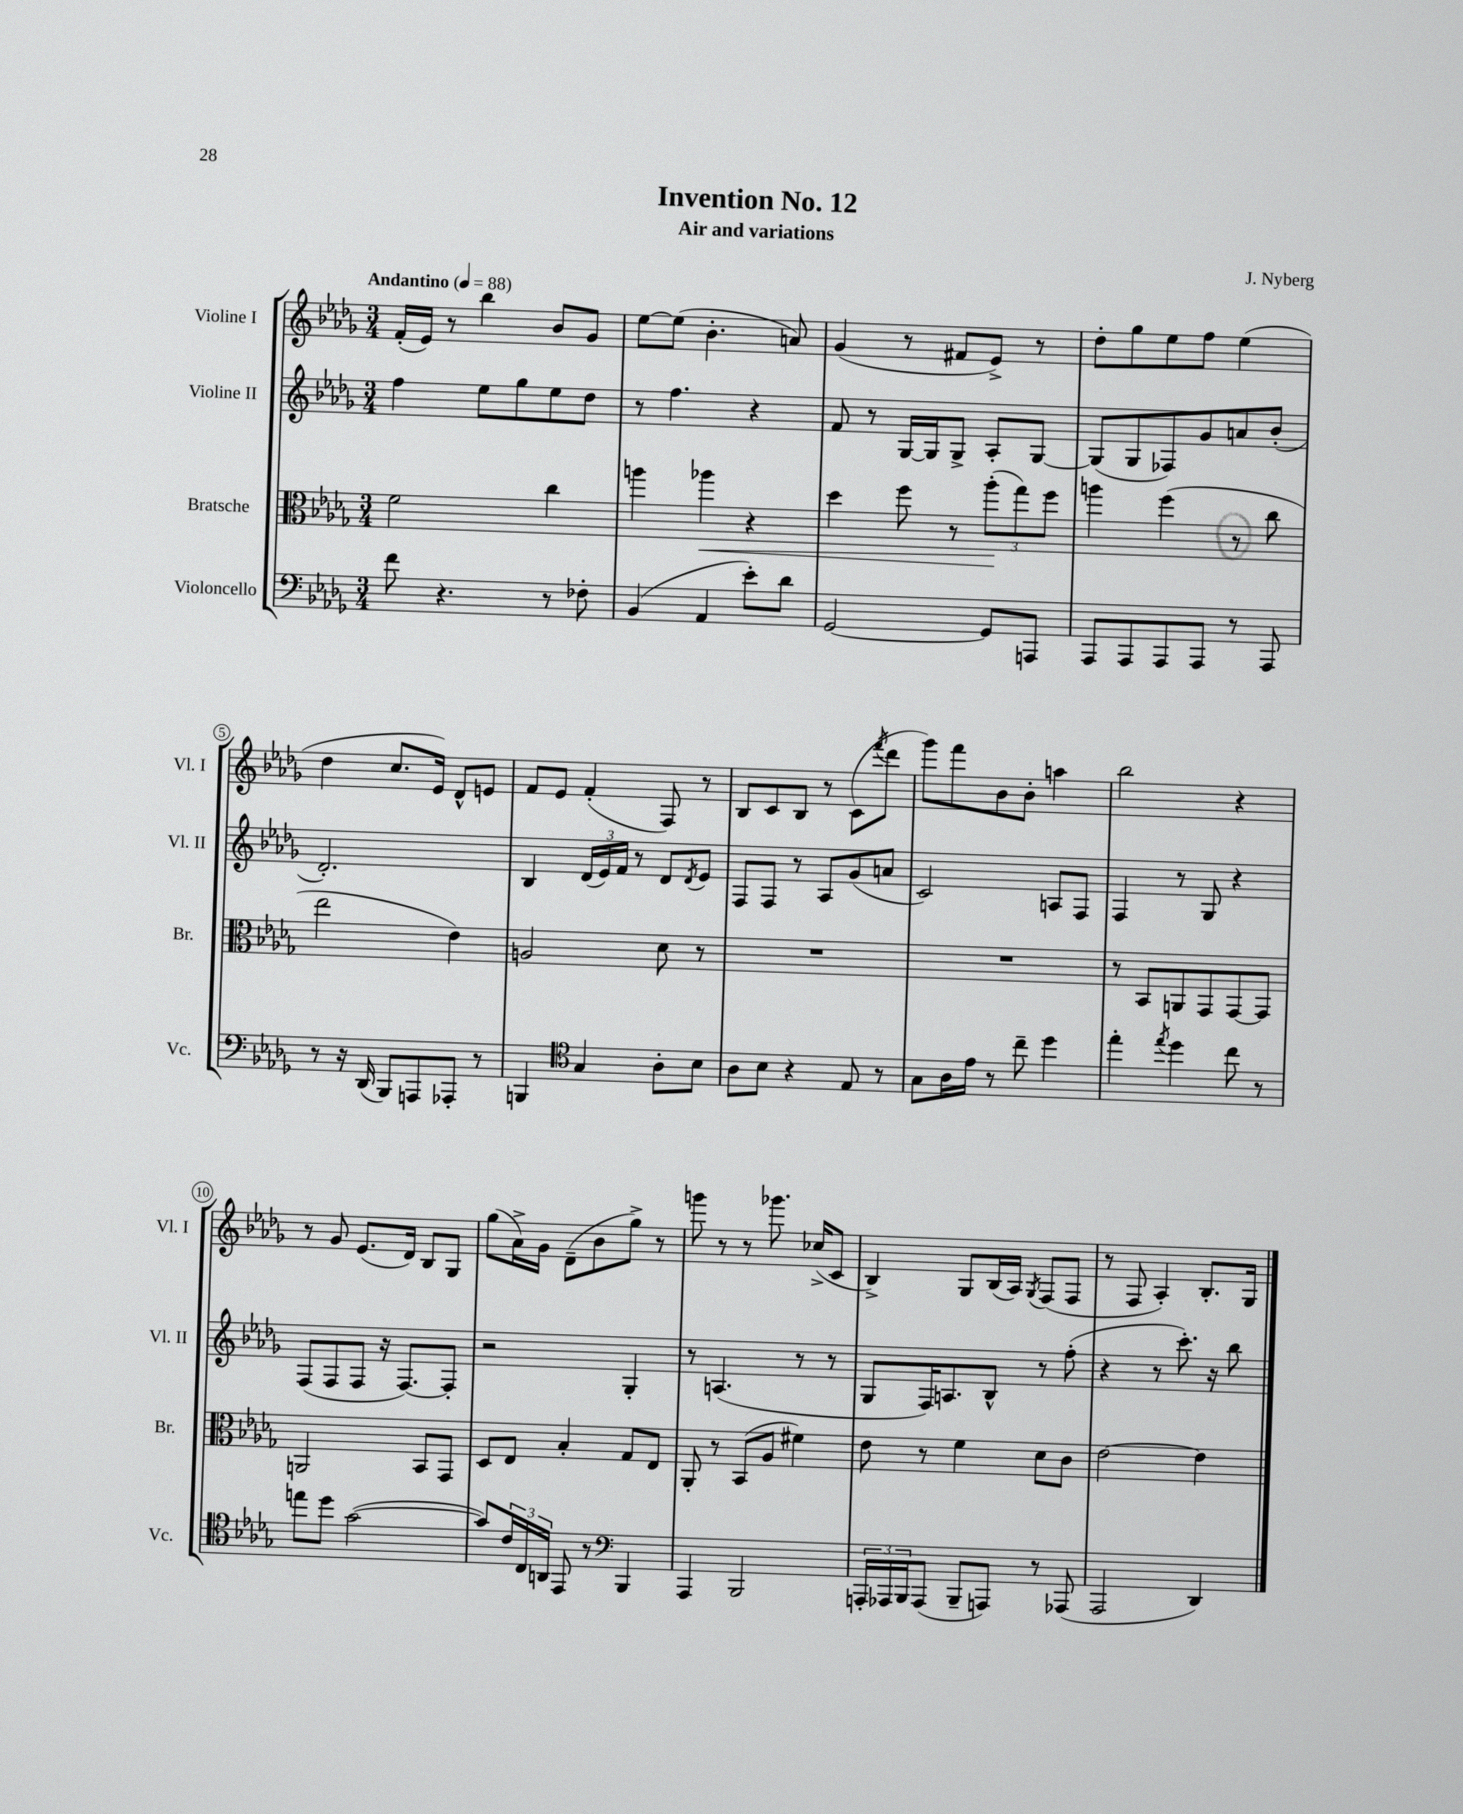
\header { title = "Invention No. 12" composer = "J. Nyberg" subtitle = "Air and variations" }
<<
\new StaffGroup <<
\new Staff = "s0" \with { instrumentName = "Violine I" shortInstrumentName = "Vl. I" } {
    \clef treble \key des \major \numericTimeSignature \time 3/4 \tempo "Andantino" 4 = 88
    f'16-.( ees'16) r8 bes''4 bes'8 ges'8 |
    ees''8~ ees''8( bes'4.-. a'8) |
    ges'4( r8 fis'8 ees'8->) r8 |
    des''8-. ges''8 ees''8 f''8 ees''4( |
    des''4 c''8. ees'16) des'8-^ e'8 |
    f'8 ees'8 f'4-.( f8) r8 |
    bes8 c'8 bes8 r8 c'8( \acciaccatura { f'''8 } des'''8 |
    ges'''8) f'''8 bes'8 bes'8-. a''4 |
    bes''2 r4 |
    r8 ges'8 ees'8.( des'16) bes8 ges8 |
    ges''8( aes'16->) ges'16 des'8--( bes'8 ges''8->) r8 |
    g'''8 r8 r8 ges'''8. ces''16->( c'8 |
    bes4->) ges8 bes16( aes16) \acciaccatura { ges8 } f8( f8 |
    r8 f8 aes4-.) bes8.-. ges16 \bar "|." |
}
\new Staff = "s1" \with { instrumentName = "Violine II" shortInstrumentName = "Vl. II" } {
    \clef treble \key des \major \numericTimeSignature \time 3/4
    f''4 ees''8 ges''8 ees''8 des''8 |
    r8 f''4. r4 |
    f'8 r8 ges16~ ges16 ges8-> aes8-. ges8~ |
    ges8( ges8 fes8) ges'8 a'8 bes'8-.( |
    des'2.-.) |
    bes4 \tuplet 3/2 { des'16( ees'16) f'16 } r8 des'8 \acciaccatura { des'8 } ees'8 |
    f8 f8 r8 aes8 ges'8( a'8 |
    c'2) a8 f8 |
    f4 r8 ges8 r4 |
    f8( f8 f8 r16 f8.~) f8-. |
    r2 ges4-. |
    r8 a4.( r8 r8 |
    ges8 f16) a8. bes8-^ r8 f''8-.( |
    r4 r8 c'''8.-.) r16 bes''8 \bar "|." |
}
\new Staff = "s2" \with { instrumentName = "Bratsche" shortInstrumentName = "Br." } {
    \clef alto \key des \major \numericTimeSignature \time 3/4
    f'2 c''4 |
    a''4 aes''4\< r4 |
    des''4 f''8 r8 \tuplet 3/2 { aes''8-.\!( ges''8) f''8 } |
    a''4 f''4( r8 c''8 |
    ees''2 ees'4) |
    a2 des'8 r8 |
    R2. |
    R2. |
    r8 bes,8 a,8 ges,8 ges,8~ ges,8 |
    a,2 bes,8 ges,8 |
    des8 ees8 bes4-. ges8 ees8 |
    aes,8-. r8 bes,8( aes8 fis'4) |
    ees'8 r8 f'4 des'8 c'8 |
    ees'2~ ees'4 \bar "|." |
}
\new Staff = "s3" \with { instrumentName = "Violoncello" shortInstrumentName = "Vc." } {
    \clef bass \key des \major \numericTimeSignature \time 3/4
    f'8 r4. r8 fes8-. |
    bes,4( aes,4 ees'8-.) des'8 |
    ges,2~ ges,8 a,,8 |
    aes,,8 aes,,8 aes,,8 aes,,8 r8 aes,,8 |
    r8 r16 des,16( bes,,8) a,,8 aes,,8-. r8 |
    b,,4 \clef tenor ges4 aes8-. bes8 |
    aes8 bes8 r4 ees8 r8 |
    ges8 aes16 ees'16 r8 c''8-- des''4 |
    ees''4-. \acciaccatura { ees''8 } des''4 c''8 r8 |
    e''8 des''8 ges'2~( |
    ges'8) \tuplet 3/2 { c'16 c16 a,16 } ees,8 r8 \clef bass bes,,4 |
    aes,,4 bes,,2 |
    \tuplet 3/2 { a,,16-. aes,,16 bes,,16 } aes,,8( bes,,8-- a,,8) r8 aes,,8( |
    aes,,2 des,4) \bar "|." |
}
>>
>>
\layout { \context { \Score \override BarNumber.stencil = #(make-stencil-circler 0.1 0.3 ly:text-interface::print) } }
